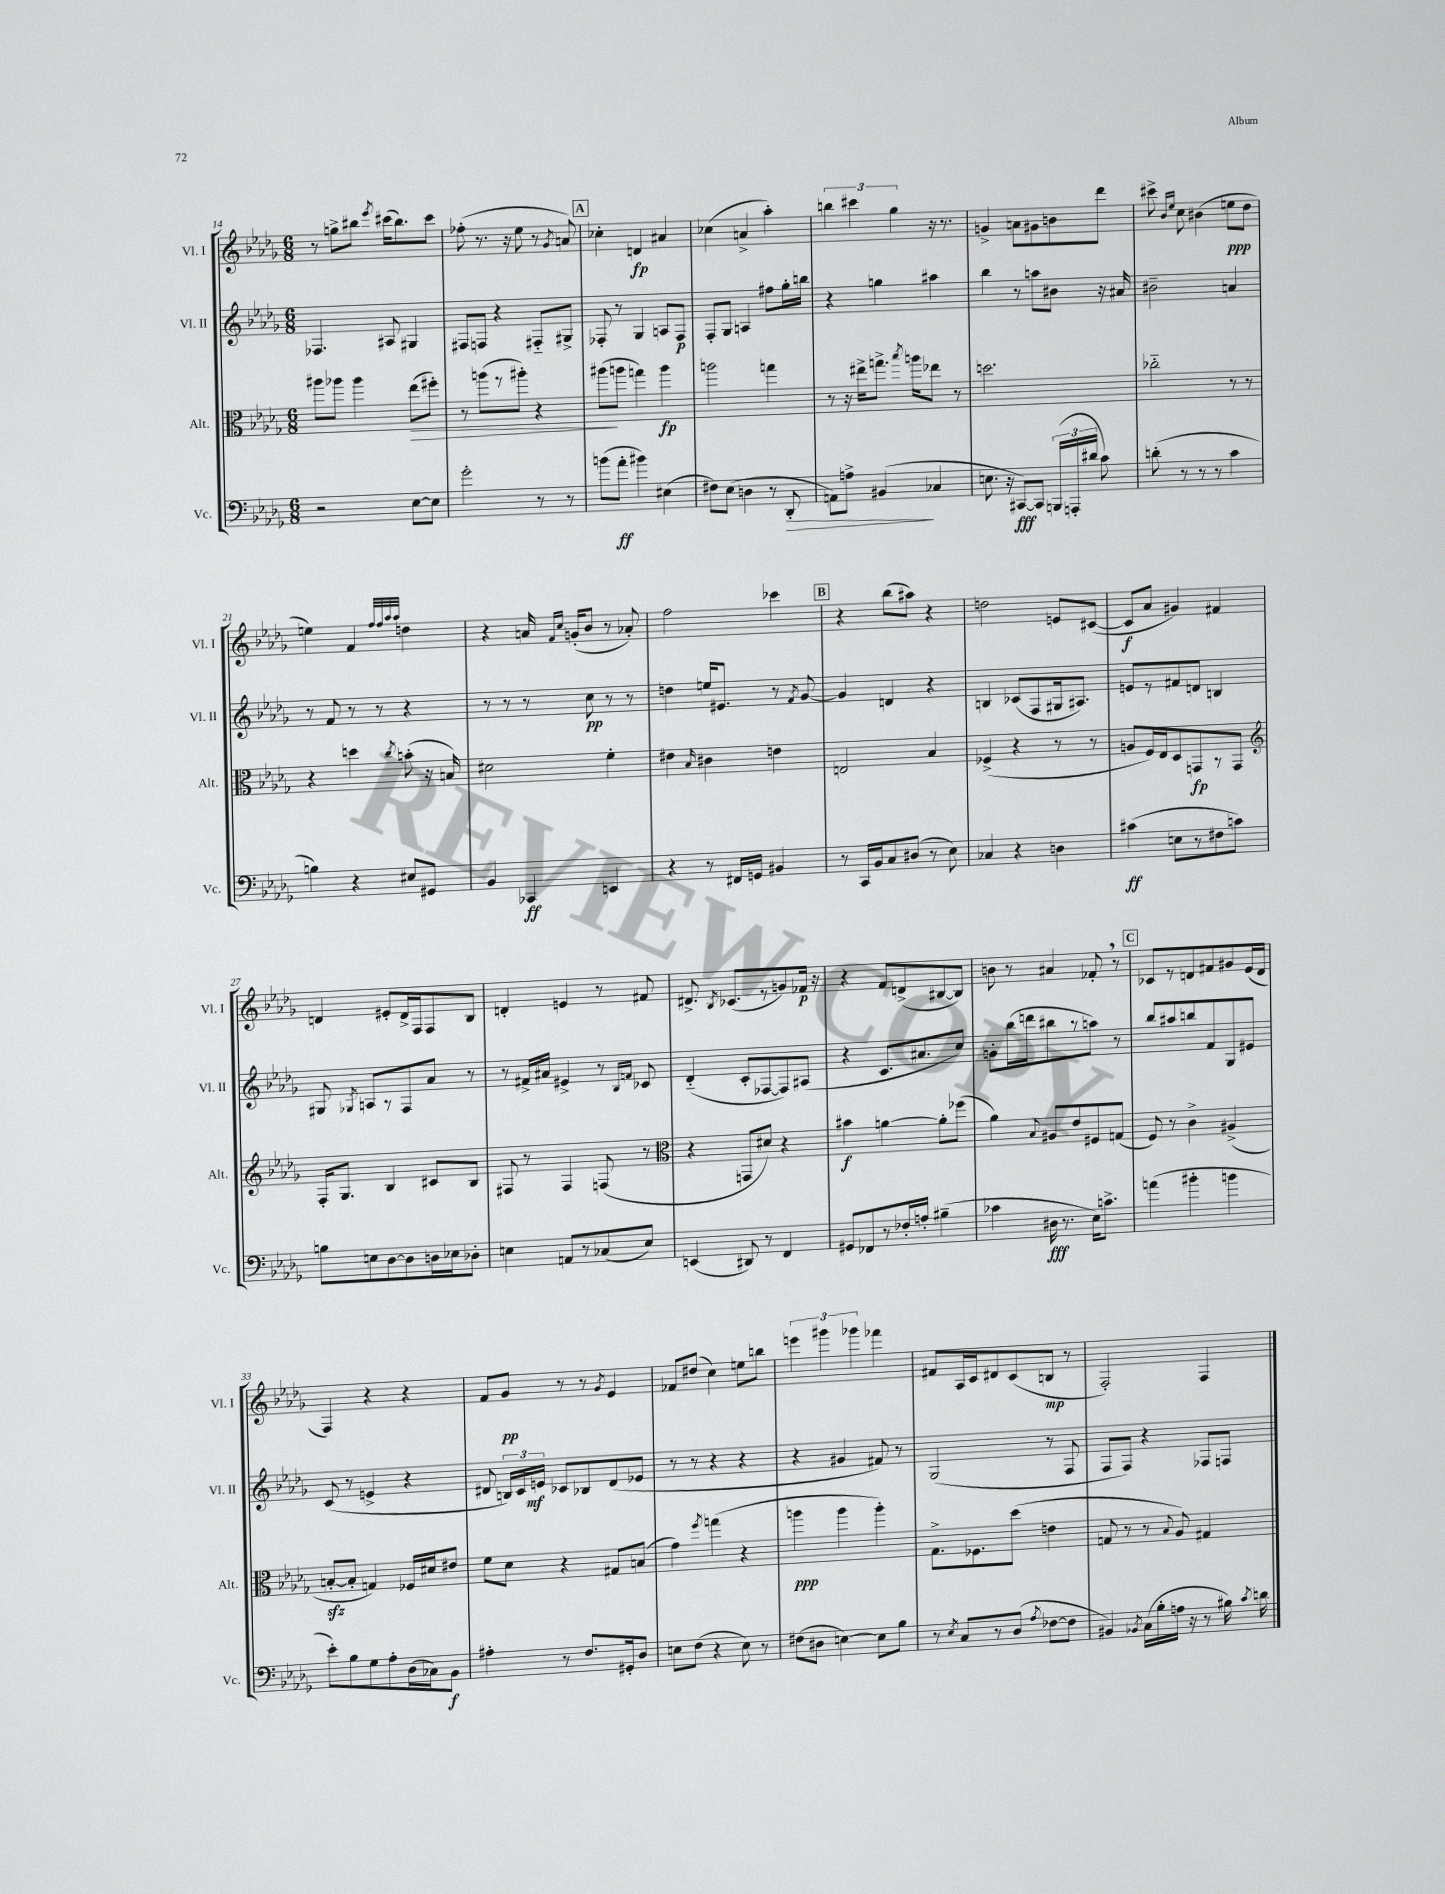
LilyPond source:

<<
\new StaffGroup <<
\new Staff = "s0" \with { instrumentName = "Vl. I" shortInstrumentName = "Vl. I" } {
    \clef treble \key des \major \numericTimeSignature \time 6/8
    \autoBeamOff r8 g''8[-> bis''8] \acciaccatura { ees'''8 } cis'''16[( bis''8.) cis'''8] |
    fes''8-.( r8. r16 ees''8 r8 \acciaccatura { ges'8 } a'8) |
    \mark \markup { \box "A" } ces''4-. d'4\fp ais'4 |
    ces''4( a'4-> aes''4-.) |
    \tuplet 3/2 { b''4 cis'''4 ges''4 } r16 r8. |
    g'4-> a'8[ gis'8 b'8 des'''8] |
    cis'''8-> \grace { bes'16[ ees''16] } c''8 bis'4( e''8[\ppp des''8] |
    e''4) f'4 \grace { f''32[ f''32 aes''32 aes''32] } d''4 |
    r4 a'16 \grace { f'16[ c''16] } g'16[-.( bes'8] r8 aes'8-.) |
    f''2 ces'''4 |
    \mark \markup { \box "B" } r4 bes''8[( ais''8]) r4 |
    d''2 e'8[ cis'8]~( |
    cis'8[\f aes'8] gis'4) fis'4 |
    d'4 eis'8[-. d'16-> f16 f8 bes8] |
    d'4-. e'4 r8 fis'8 |
    dis'8.-> \acciaccatura { bes8 } ces'8.[( r8 g'8) fes'16]\p r16 |
    r4 f'8[ d'8->( bis8~ bis8]) |
    b'8 r8 ais'4 fes'8-. \breathe r8 |
    \mark \markup { \box "C" } ces'8[ r8 d'8 fis'8 gis'8 ees'16( d'16] |
    f4) r4 r4 |
    f'8[ ges'8]\pp r8 r8 \acciaccatura { ges'8 } ees'4 |
    fes'8[ dis''8]( c''4) e''8[ b''8] |
    \tuplet 3/2 { e'''4 gis'''4 ges'''4 } fes'''4 |
    fis'8[ aes16 c'16 dis'8 c'8( b8]\mp r8 |
    f2-.) f4 \bar "|." |
}
\new Staff = "s1" \with { instrumentName = "Vl. II" shortInstrumentName = "Vl. II" } {
    \clef treble \key des \major \numericTimeSignature \time 6/8
    \autoBeamOff fes4. ais8 gis4 |
    fis8[ f8] r4 fis8[-_ gis8]-> |
    \mark \markup { \box "A" } fes8-. r8 ges4 a8[ fes8]\p |
    f8[-. ges8] a4 fis''8[ ges''16-. b''16] |
    r4 g''4 ais''4 |
    bes''4 r8 a''8[ bis'8] r16 ais'16 |
    bis'2-- a'4 |
    r8 f'8 r8 r8 r4 |
    r8 r8 r8 c''8\pp r8 r8 |
    d''4 e''16[ eis'8.] r8 \acciaccatura { f'8 } ges'8~ |
    \mark \markup { \box "B" } ges'4 d'4 r4 |
    b4 ces'8[( f8 gis16 ais8.]) |
    e'8[ r8 fis'8 d'8] b4 |
    gis8 \acciaccatura { ges8 } a8[ r8 f8 aes'8] r8 |
    r8 fis'16[-> ais'16] eis'4-> r8 \grace { bes16[ f'16] } ces'8 |
    des'4-_( c'8[-. fes8~ fes8) ais8]( |
    r4 c'8.[ ais'8. c''8]) |
    g'8[-. bes''16( d'''16 bis''8 r8 a''8]) r8 |
    \mark \markup { \box "C" } bes''8[ ais''8 b''8 f'8 ges8 eis'8] |
    c'8( r8 e'4-> r4 |
    dis'8 \tuplet 3/2 { b16[) c'16 e'16]\mf } ces'8[ bes8 dis'8( ees'8] |
    r8 r8 r4 r4 |
    r4 gis'4 fis'8) r8 |
    ges2( r8 f8 |
    f8[ f8]) r4 fes8[ f8] \bar "|." |
}
\new Staff = "s2" \with { instrumentName = "Alt." shortInstrumentName = "Alt." } {
    \clef alto \key des \major \numericTimeSignature \time 6/8
    \autoBeamOff ais''8[ aes''8] aes''4 ees''8[\>( fis''8]-.) |
    r8 a''8[( r8 ais''8]-.) r4 |
    \mark \markup { \box "A" } ais''8[\!( a''8] g''4) a''4\fp |
    a''2 g''4 |
    r8 r16 eis''16[-> g''8.]-> \acciaccatura { bes''8 } a''16[ ees''8] r8 |
    d''2. |
    ces''2-_ r8 r8 |
    r4 d''4 \acciaccatura { c''8 } b'8-.( r16 b16) |
    dis'2 f'4-. |
    eis'4 \grace { bes16 } cis'4 e'4 |
    \mark \markup { \box "B" } e2 bes4 |
    fes4->( r4 r8 r8 |
    a8[ f16) ees16 des8 g,8\fp r8 g,8] |
    \clef treble f16[-. ges8.] bes4 cis'8[ bes8] |
    fis8 r8 fis4 f8( r8 |
    \clef alto r4 g,8[ dis'8]) r4 |
    bis'4\f a'4~ a'8[-. fes''8]( |
    aes'4) \appoggiatura { bes8 } ais8[ ees'8 fis8 g8]( |
    \mark \markup { \box "C" } f8) r8 c'4-> ais4->( |
    b8[~-.\sfz b8]-. g4) fes16[ dis'16 eis'8] |
    f'8[ des'8] r4 gis8[ b8]( |
    ges'4) \acciaccatura { f''8 } g''4( r4 |
    a''4\ppp a''4 a''4-.) |
    ges8.[-> fes8. des''8]( e'4 |
    g8 r8 r8 \appoggiatura { bes8 } aes8) gis4 \bar "|." |
}
\new Staff = "s3" \with { instrumentName = "Vc." shortInstrumentName = "Vc." } {
    \clef bass \key des \major \numericTimeSignature \time 6/8
    \autoBeamOff r2 ees8[~ ees8] |
    ges'2-. r8 r8 |
    \mark \markup { \box "A" } b'8[( aes'8]-.\ff bis'4) eis4( |
    fis8[) ees8]( d4 r8 des,8-.\> |
    a,8[) a8]-> bis,4\!( ces4 |
    e8. r16 cis,8[~\fff) cis,8] \tuplet 3/2 { b,,16[( a,,16-. dis'16] } c'8) |
    d'8-.( r8 r8 r8 c'4 |
    b4) r4 eis8[ gis,8] |
    bes,4 ces,4\ff e,4 |
    r4 r8 fis,16[ g,16] bis,4 |
    \mark \markup { \box "B" } r8 c,16[ bes,16 c8 dis8]( r8 ees8) |
    ces4 r4 d4 |
    cis'4\ff( e8[ r8 fis8 c'8]) |
    b8[ e8 des8~ des8 d16 ees16 des8]-. |
    e4 a,8[ r8 ces8( e8]) |
    e,4( dis,8) r8 f,4 |
    gis,8[ fes,8 r8 fes16-. a16]-. bis4--( |
    ces'4 dis16\fff r8. ees16[) c'8.]-> |
    \mark \markup { \box "C" } a'4( bis'4-. b'4 |
    ees'8[-.) bes8 ges8 aes8-. des16( ces16) bes,8]\f |
    ais4-. r8 f8.[ gis,16-. des8] |
    e8[ f8]( r4 e8) r8 |
    fis8[( dis8] e4~) e8[ bes8] |
    r8 \acciaccatura { ees8 } c8[ r8 des8]( \acciaccatura { aes8 } fes8[~ fes8] |
    bis,4) \acciaccatura { bes,8 } c16[( bes16-. a16] r16 r8 bis16) \acciaccatura { c'8 } d'16 \bar "|." |
}
>>
>>
\layout { \context { \Score currentBarNumber = #14 } }
